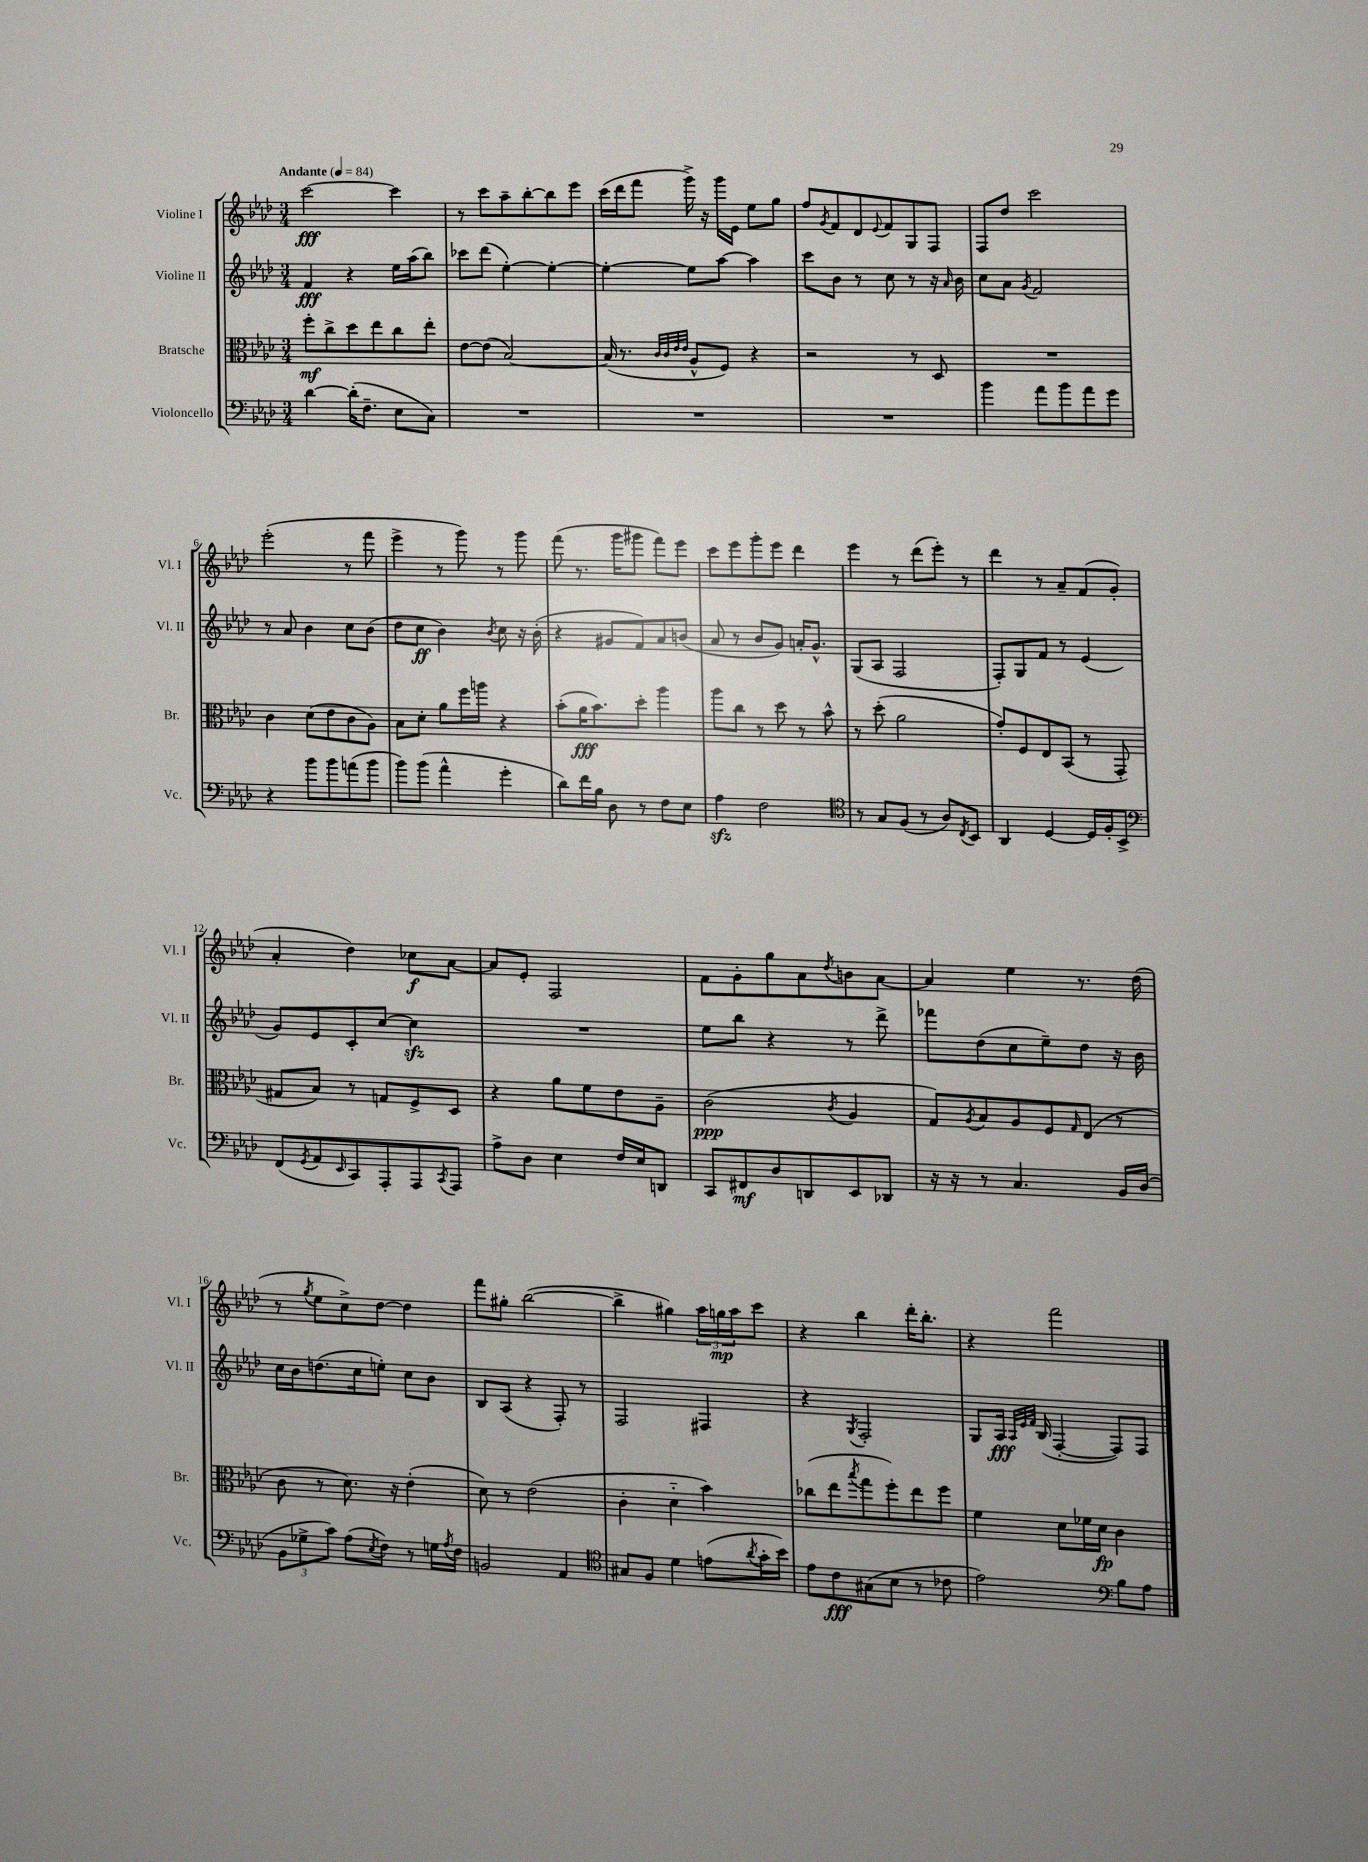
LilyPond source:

<<
\new StaffGroup <<
\new Staff = "s0" \with { instrumentName = "Violine I" shortInstrumentName = "Vl. I" } {
    \clef treble \key aes \major \numericTimeSignature \time 3/4 \tempo "Andante" 4 = 84
    c'''2~\fff c'''4 |
    r8 c'''8 aes''8-- bes''8~-. bes''8 ees'''8 |
    c'''16( des'''16 f'''8 g'''16->) r16 g'''16 ees'16 ees''8 g''8 |
    f''8 \acciaccatura { g'8 } f'8 des'8 \appoggiatura { ees'8 } f'8 g8 f8 |
    f8 des''8 c'''2 |
    ees'''2-.( r8 f'''8 |
    ees'''4-> r8 g'''8) r8 g'''8 |
    f'''8( r8. g'''16 gis'''8 f'''8) ees'''8 |
    c'''8 ees'''8 g'''8-. ees'''8 des'''4 |
    ees'''4 r8 des'''8( ees'''8-.) r8 |
    des'''4 r8 aes'8-- f'8( g'8-. |
    aes'4-. des''4) ces''8\f aes'8~ |
    aes'8 ees'8-. f2 |
    f'8 g'8-. g''8 aes'8 \acciaccatura { des''8 } b'8 aes'8~ |
    aes'4 ees''4 r8. des''16( |
    r8 \acciaccatura { g''8 } ees''8 c''8->) des''8~ des''4 |
    f'''8 gis''8-. bes''2~( |
    bes''4-> gis''4) \tuplet 3/2 { aes''16 g''16\mp aes''16 } c'''8 |
    r4 bes''4 des'''16-. bes''8.-. |
    r4 f'''2 \bar "|." |
}
\new Staff = "s1" \with { instrumentName = "Violine II" shortInstrumentName = "Vl. II" } {
    \clef treble \key aes \major \numericTimeSignature \time 3/4
    f'4\fff r4 ees''16 aes''16( bes''8) |
    ces'''8 des'''8( ees''4~-.) ees''4~-. |
    ees''4~-. ees''8 aes''8~ aes''4 |
    c'''8 bes'8 r8 c''8 r8 r16 \grace { aes'16 } bes'16 |
    c''8 aes'8 \acciaccatura { g'8 } f'2 |
    r8 aes'8 bes'4 c''8 bes'8( |
    des''8 c''8\ff bes'4) \acciaccatura { bes'8 } c''8 r16 bes'16-.( |
    r4 gis'8 f'8) aes'8 b'8( |
    aes'8 r8 bes'8 g'8) a'16-. g'8.-^ |
    g8( aes8 f2 |
    f8-.) g8 f'8 r8 ees'4( |
    g'8) ees'8 c'8-. c''8~ c''4\sfz |
    R2. |
    ees''8 bes''8 r4 r8 des'''8-> |
    fes'''8 des''8( c''8 ees''8--) des''8 r16 bes'16 |
    c''16 bes'16 d''8.( c''16 e''8-.) c''8 bes'8 |
    bes8 aes8( r4 f8-.) r8 |
    f2 fis4 |
    r4 \acciaccatura { g8 } f2-. |
    g8 aes16\fff \grace { aes32 ees'32 f'32 } bes16( f4~-. f8) f8 \bar "|." |
}
\new Staff = "s2" \with { instrumentName = "Bratsche" shortInstrumentName = "Br." } {
    \clef alto \key aes \major \numericTimeSignature \time 3/4
    f''8-.\mf c''8-> des''8 ees''8 c''8 ees''8-. |
    ees'8~ ees'8( bes2~) |
    bes16( r8. \grace { c'32 c'32 ees'32 ees'32 } aes8-^ f8) r4 |
    r2 r8 des8 |
    R2. |
    c'4 des'8( ees'8 c'8 aes8) |
    bes8 des'8-. aes'8 f''16 a''16 r4 |
    bes'8-.( aes'16\fff bes'8.) des''8-. aes''4 |
    aes''8 c''8 r8 des''8 r8 bes'8-^ |
    r8 des''8-.( aes'2 |
    g'8-.) f8 ees8 bes,8( r8 g,8-. |
    gis8 bes8) r8 g8 f8-> des8 |
    r4 aes'8 f'8 ees'8 aes8-- |
    c'2\ppp( \acciaccatura { c'8 } aes4 |
    g8) \acciaccatura { aes8 } bes8 aes8 f8 \grace { g16 } ees8( r8 |
    c'8 r8 des'8.) r16 ees'4-.( |
    des'8) r8 ees'2( |
    c'4-. des'4-_ bes'4) |
    ces''8( ees''8 \acciaccatura { bes''8 } g''8 f''8-.) ees''8 f''8 |
    f'4 des'8 fes'16 des'16\fp c'4 \bar "|." |
}
\new Staff = "s3" \with { instrumentName = "Violoncello" shortInstrumentName = "Vc." } {
    \clef bass \key aes \major \numericTimeSignature \time 3/4
    des'4~ des'16-.( f8.-- ees8 c8) |
    R2. |
    R2. |
    R2. |
    bes'4 aes'8 bes'8 aes'8 g'8 |
    r4 bes'8 bes'8 a'8( bes'8 |
    bes'8) bes'8( aes'4-^ g'4-. |
    des'8) f'16 bes16 des8 r8 f8 ees8 |
    aes4\sfz f2 |
    \clef tenor r8 g8 f8( r8 aes8) \acciaccatura { c8 } bes,8 |
    aes,4 des4~ des16 f16-. bes,8-> |
    \clef bass f,8( \acciaccatura { g,8 } aes,8 \grace { ees,16 } c,8) aes,,8-. aes,,8 \acciaccatura { c,8 } aes,,8 |
    aes8-> des8 ees4 f16 ees16 d,8 |
    c,8 fis,8\mf des8 d,8 ees,8 des,8 |
    r16 r16 r8 c4. bes,16 des16( |
    \tuplet 3/2 { bes,8 ges8-> c'8) } aes8( \acciaccatura { ees8 } f8) r8 g16 \acciaccatura { aes8 } f16 |
    b,2 aes,4 |
    \clef tenor gis8 f8 des'4 e'8( \acciaccatura { aes'8 } g'16-. bes'16) |
    ees'8 c'8\fff gis8( bes8 r8 ces'8 |
    ees'2) \clef bass bes8 aes8 \bar "|." |
}
>>
>>
